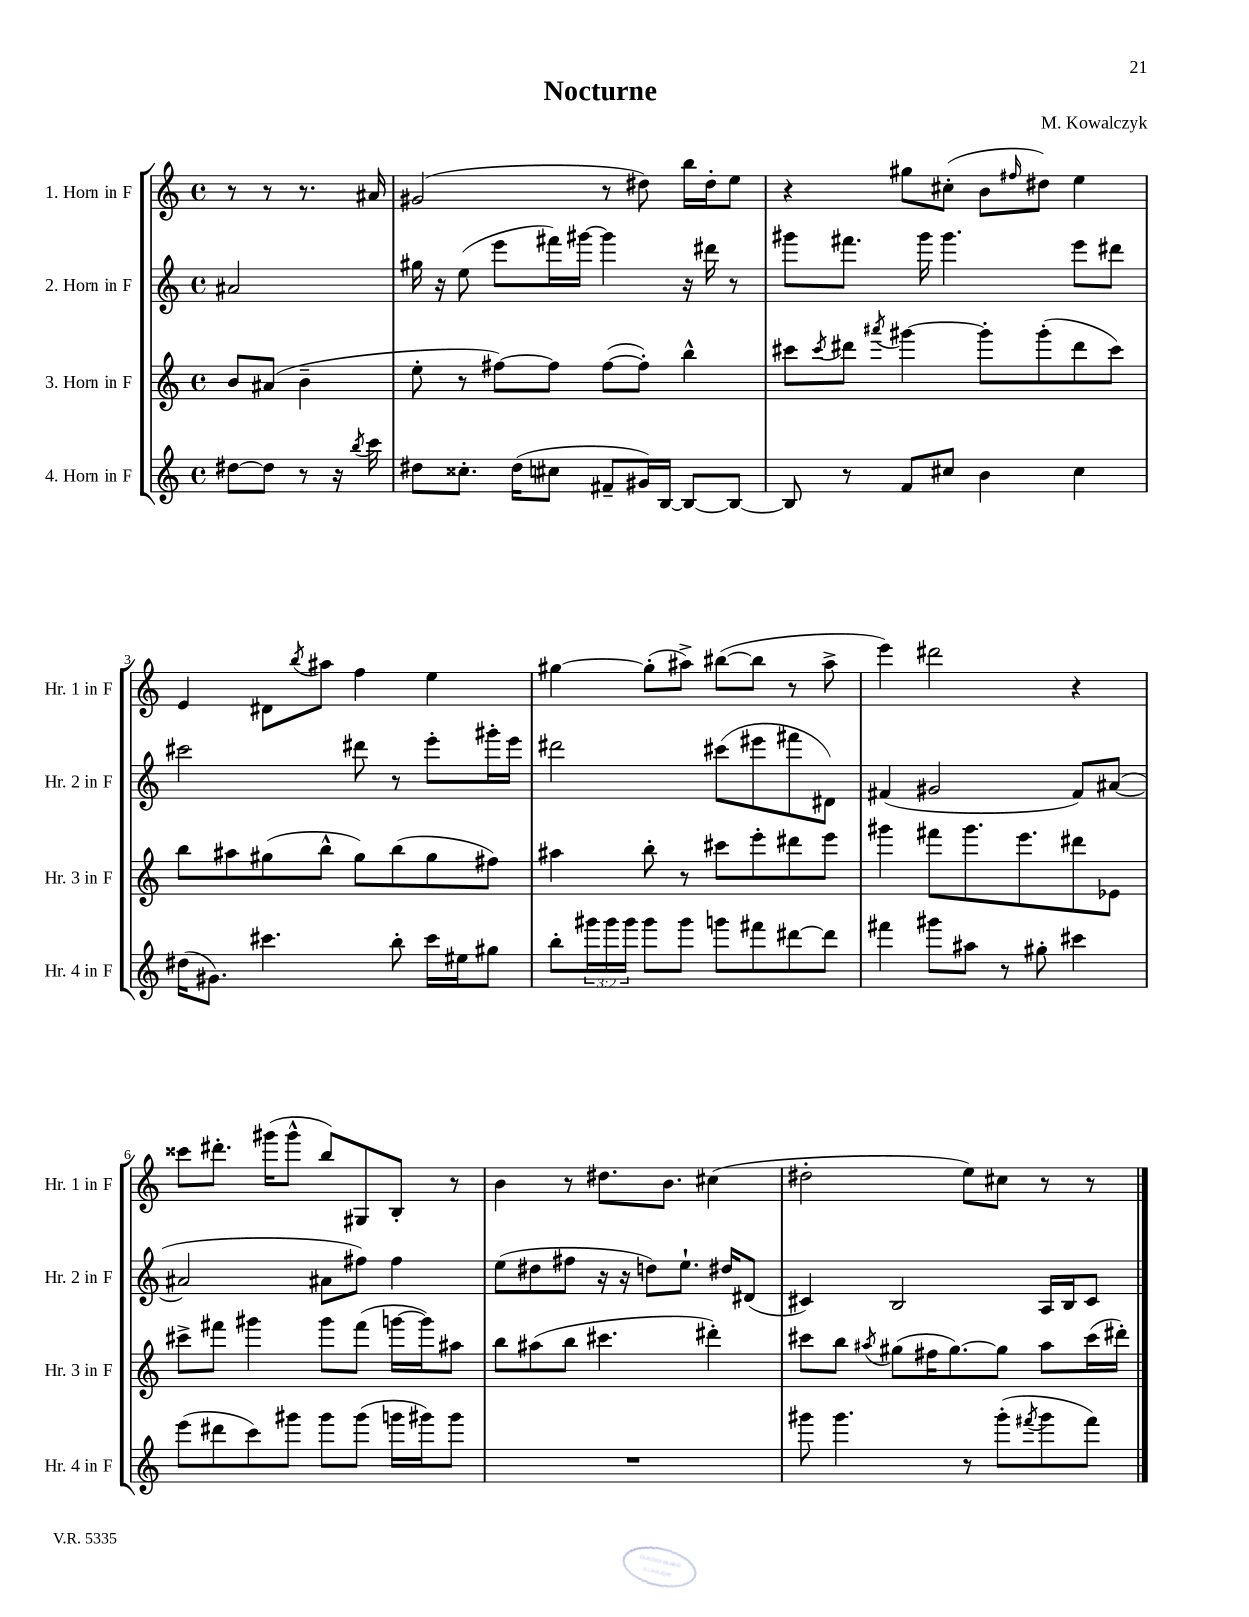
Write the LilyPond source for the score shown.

\header { title = "Nocturne" composer = "M. Kowalczyk" }
<<
\new StaffGroup <<
\new Staff = "s0" \with { instrumentName = "1. Horn in F" shortInstrumentName = "Hr. 1 in F" } {
    \clef treble \key c \major \defaultTimeSignature \time 4/4 \partial 2
    r8 r8 r8. ais'16 |
    gis'2( r8 dis''8) b''16 dis''16-. e''8 |
    r4 gis''8 cis''8-.( b'8 \grace { fis''16 } dis''8) e''4 |
    e'4 dis'8 \acciaccatura { b''8 } ais''8 f''4 e''4 |
    gis''4~ gis''8-.( ais''8->) bis''8~( bis''8 r8 ais''8-> |
    e'''4) dis'''2 r4 |
    cisis'''8 dis'''8.-. gis'''16( gis'''8-^ b''8) gis8 b8-. r8 |
    b'4 r8 dis''8. b'8. cis''4( |
    dis''2-. e''8) cis''8 r8 r8 \bar "|." |
}
\new Staff = "s1" \with { instrumentName = "2. Horn in F" shortInstrumentName = "Hr. 2 in F" } {
    \clef treble \key c \major \defaultTimeSignature \time 4/4 \partial 2
    ais'2 |
    gis''16 r16 e''8( e'''8 fis'''16) gis'''16~ gis'''4 r16 dis'''16 r8 |
    gis'''8 fis'''8. gis'''16 gis'''4. e'''8 dis'''8 |
    cis'''2 dis'''8 r8 e'''8-. gis'''16-. e'''16 |
    dis'''2 cis'''8( eis'''8 fis'''8 dis'8) |
    fis'4( gis'2 fis'8) ais'8~( |
    ais'2 ais'8 fis''8) fis''4 |
    e''8( dis''8 fis''8 r16 r16 d''8) e''8.-! dis''16 dis'8( |
    cis'4) b2 a16 b16 cis'8 \bar "|." |
}
\new Staff = "s2" \with { instrumentName = "3. Horn in F" shortInstrumentName = "Hr. 3 in F" } {
    \clef treble \key c \major \defaultTimeSignature \time 4/4 \partial 2
    b'8 ais'8( b'4-- |
    e''8-. r8 fis''8~) fis''8 fis''8~( fis''8-.) b''4-^ |
    cis'''8 \acciaccatura { cis'''8 } dis'''8 \acciaccatura { ais'''8 } gis'''4~ gis'''8-. gis'''8-.( dis'''8 cis'''8) |
    b''8 ais''8 gis''8( b''8-^ gis''8) b''8( gis''8 fis''8) |
    ais''4 b''8-. r8 cis'''8 e'''8-. dis'''8 e'''8 |
    gis'''4 fis'''8 gis'''8. e'''8. dis'''8 ees'8 |
    cis'''8-> fis'''8 gis'''4 gis'''8 fis'''8( g'''16~ g'''16) ais''8 |
    b''8 ais''8( b''8 cis'''4. dis'''4-.) |
    cis'''8 b''8 \acciaccatura { ais''8 } gis''8( fis''16 gis''8.~) gis''8 ais''8 cis'''16( dis'''16-.) \bar "|." |
}
\new Staff = "s3" \with { instrumentName = "4. Horn in F" shortInstrumentName = "Hr. 4 in F" } {
    \clef treble \key c \major \defaultTimeSignature \time 4/4 \override Staff.TupletNumber.text = #tuplet-number::calc-fraction-text \partial 2
    dis''8~ dis''8 r8 r16 \acciaccatura { b''8 } c'''16 |
    dis''8 cisis''8.-. dis''16( cis''8 fis'8-- gis'16) b16~ b8~ b8~ |
    b8 r8 f'8 cis''8 b'4 cis''4 |
    dis''16( gis'8.) cis'''4. b''8-. cis'''16 eis''16 gis''8 |
    b''8-. \tuplet 3/2 { gis'''16 gis'''16 gis'''16 } gis'''8 gis'''8 g'''8 fis'''8 dis'''8~ dis'''8 |
    fis'''4 gis'''8 ais''8 r8 gis''8-. cis'''4 |
    e'''8( dis'''8 c'''8) gis'''8 gis'''8 gis'''8( g'''16 gis'''16) gis'''8 |
    R1 |
    gis'''8 gis'''4. r8 gis'''8-.( \acciaccatura { fis'''8 } gis'''8 fis'''8) \bar "|." |
}
>>
>>
